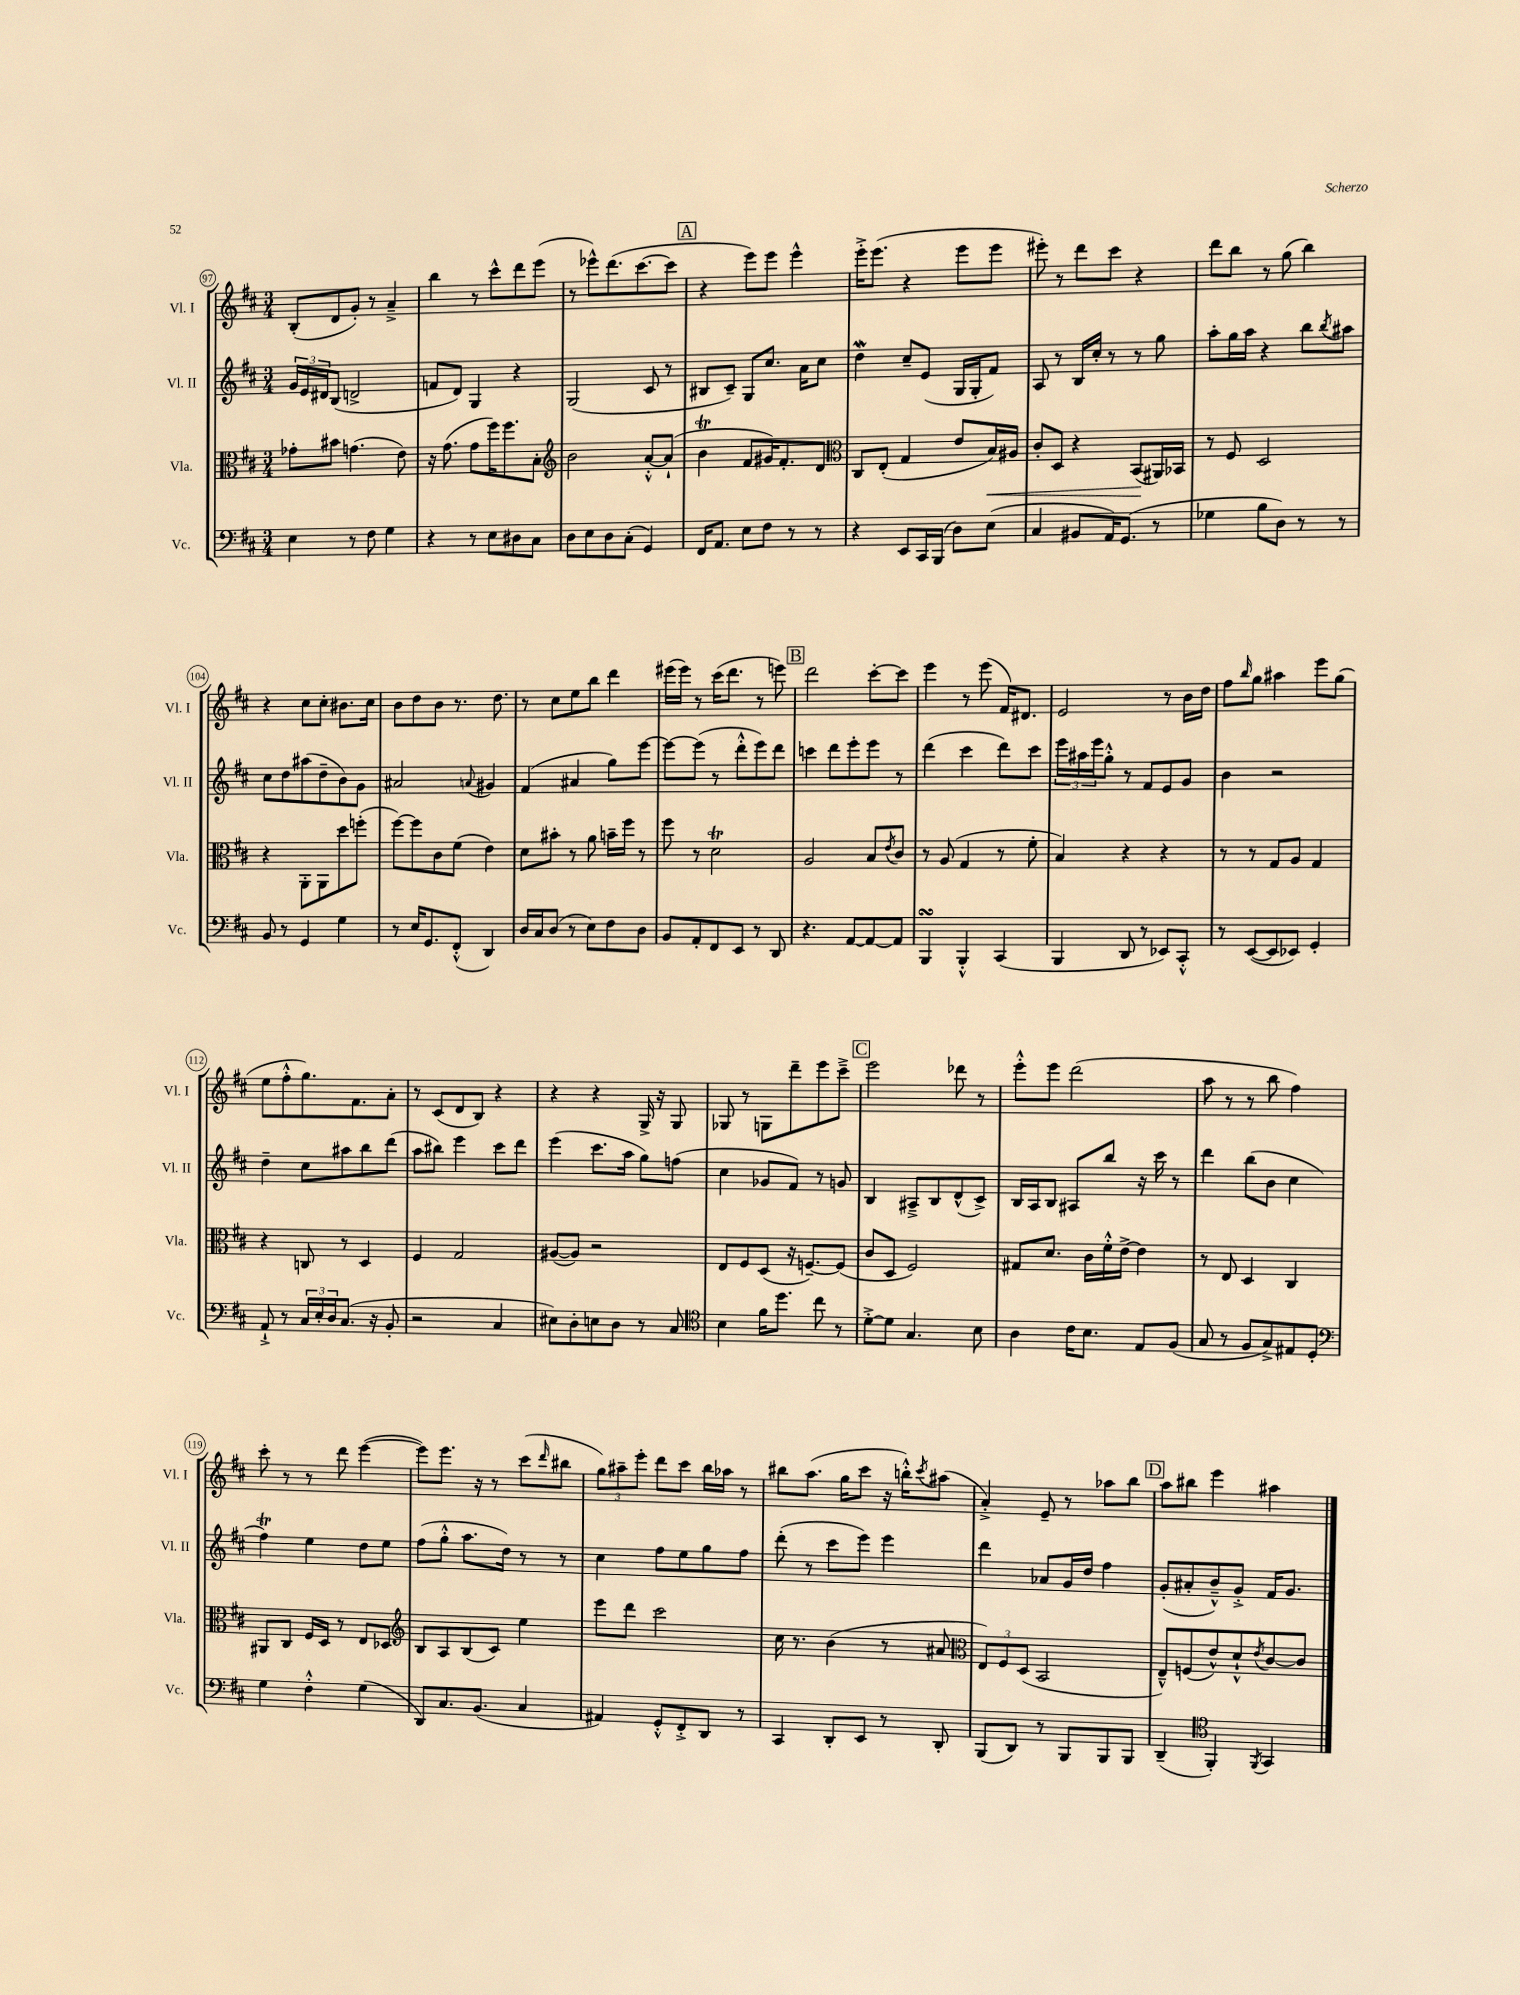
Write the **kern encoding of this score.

**kern	**kern	**kern	**kern
*staff4	*staff3	*staff2	*staff1
*clefF4	*clefC3	*clefG2	*clefG2
*k[f#c#]	*k[f#c#]	*k[f#c#]	*k[f#c#]
*M3/4	*M3/4	*M3/4	*M3/4
4E	8g-'	24g	(8B'
.	.	24e	.
.	.	24d#	.
.	8b#	(8B	8d
8r	(4.g	2d^	8g')
8F#	.	.	8r
4G	.	.	4a~^
.	8e)	.	.
=	=	=	=
4r	16r	8f	4bb
.	(8.g	.	.
.	.	8d)	.
8r	8g	4G	8r
8E	16ff#)	.	8ccc#^^
.	8.ff#	.	.
8D#	.	4r	8ddd
8C#	8B'	.	(8eee
=	=	=	=
*	*clefG2	*	*
8D	2b	(2G	8r
8E	.	.	8eee-^^)
8D	.	.	(8.ddd
(8C#'	.	.	.
.	.	.	[8.ccc#
4GG)	[8a'^^	8c#	.
.	(8a`]	8r	8ccc#]
=	=	=	=
16FF#	4b	8B#	4r
8.AA	.	.	.
.	.	8c#~)	.
8E	8f#	8G	8eee)
8F#	16g#)	8.cc#	8eee
.	8.f#'	.	.
8r	.	.	4eee^^
.	.	16a	.
8r	8d	8cc#	.
=	=	=	=
*	*clefC3	*	*
4r	8C#	4dd	16eee'^
.	.	.	(8.eee
.	(8E'	.	.
8EE	4G	8cc#~	4r
16CC#	.	(8e	.
(16BBB	.	.	.
8D)	8e	16G	8eee
.	.	16G'	.
(8E	16B)	8f#)	8eee
.	16A#	.	.
=	=	=	=
4C#	8c#'	8A	8eee#')
.	8D	8r	8r
8BB#	4r	16B	8ddd
.	.	16cc#'	.
16AA)	.	8r	8ccc#
(8.GG	.	.	.
.	(8BB	8r	4r
8r	16AA#)	8gg	.
.	16BB-	.	.
=	=	=	=
4G-	8r	8aa'	8ddd
.	8F#	16gg	8bb
.	.	16aa	.
8B	2D	4r	8r
8D)	.	.	(8gg
8r	.	8bb	4bb)
.	.	8qbb	.
8r	.	8aa#	.
=	=	=	=
8BB	4r	8cc#	4r
8r	.	8dd	.
4GG	8AA'	(8aa#	8cc#
.	8AA	8dd~	8cc#'
4G	8dd	8b)	8.b#
.	(8ff'	8g	.
.	.	.	16cc#
=	=	=	=
8r	[8ff#)	2a#	8b
16E	8ff#]	.	8dd
8.GG	.	.	.
.	8c#	.	8b
(8FF#'^^	(8f#	.	8.r
.	.	8qqa	.
4DD)	4e)	4g#	.
.	.	.	8.dd
=	=	=	=
16D	8d	(4f#	8r
16C#	.	.	.
(8D	8b#'	.	8cc#
8r	8r	4a#	8ee
8E)	8a	.	8bb
8F#	16b~	8gg)	4ddd
.	16ff#	.	.
8D	8r	[8eee	.
=	=	=	=
8BB	8ff#	8eee_	(16eee#
.	.	.	16eee#)
8AA'	8r	(8eee]	8r
8FF#	2d	8r	(16ccc#
.	.	.	8.ddd
8EE	.	8ddd'^^	.
8r	.	8eee)	8r
8DD	.	8ddd	8eee)
=	=	=	=
4.r	2A	4ccc	2ddd
.	.	8ddd	.
[8AA	.	8eee'	.
8AA_	8B	8eee	[8ccc#'
.	8qe	.	.
8AA]	8c#	8r	8ccc#]
=	=	=	=
4BBB	8r	(4ddd	4eee
.	(8A	.	.
4BBB'^^	4G	4ccc#	8r
.	.	.	(8eee
(4CC#	8r	8ddd)	16f#)
.	.	.	8.d#
.	8f#'	8ccc#	.
=	=	=	=
4BBB	4B)	24eee	2e
.	.	24aa#	.
.	.	24eee	.
.	.	8gg'^^	.
8DD	4r	8r	.
8r	.	8f#	.
8EE-)	4r	8e	8r
8CC#'^^	.	8g	16b
.	.	.	16dd
=	=	=	=
8r	8r	4b	8ff#
.	.	.	16qqbb
([8EE	8r	.	8gg
8EE]	8G	2r	4aa#
8EE-)	8A	.	.
4GG'	4G	.	8eee
.	.	.	(8gg
=	=	=	=
8AA`^	4r	4dd~	8ee
8r	.	.	8ff#'^^
24C#	8C	8cc#	8.gg)
24E'	.	.	.
24D	.	.	.
(8.C#	8r	8aa#	.
.	.	.	8.f#
.	4D	8bb	.
16r	.	.	.
8BB'	.	(8ddd	8a'
=	=	=	=
2r	4F#	8aa	8r
.	.	8bb#)	(8c#
.	2G	4eee	8d
.	.	.	8B)
4C#	.	8ccc#	4r
.	.	8ddd	.
=	=	=	=
8E#)	([8A#	(4eee	4r
8D'	8A#])	.	.
8E	2r	8.ccc#	4r
8D	.	.	.
.	.	16aa	.
8r	.	8gg)	16G^
.	.	.	16r
8C#	.	(8ff	8G
=	=	=	=
*clefC4	*	*	*
4B	8E	4cc#	8G-
.	8F#	.	8r
16f#	(8D	8g-	8G
8.dd	.	.	.
.	16r	8f#)	8ddd~
.	[8.F~)	.	.
8cc#	.	8r	8eee
8r	(8F]	8g	8ccc#~^
=	=	=	=
[8d'^	8c#	4B	2eee
8d]	8D	.	.
4.G	2F#)	8A#~^	.
.	.	8B	.
.	.	(8d^^	8ddd-
8B	.	8c#^)	8r
=	=	=	=
4A	8G#	16B	8eee'^^
.	.	16A	.
.	8.d	8B	8eee
16c#	.	8A#	(2ddd
8.B	16c#	.	.
.	16f#'^^	8bb	.
.	[16e^	.	.
8E	4e]	16r	.
.	.	16ccc#	.
(8F#	.	8r	.
=	=	=	=
8G	8r	4ddd	8aa
8r	8E	.	8r
8F#	4D	(8bb	8r
8G^)	.	8b	8bb
8E#	4C#	4cc#	4ff#)
8D'	.	.	.
=	=	=	=
*clefF4	*	*	*
4G	8AA#	4ff#)	8ccc#'
.	8C#	.	8r
4F#'^^	16F#	4ee	8r
.	16D	.	.
.	8r	.	8ddd
(4G	8E	8dd	([4eee
.	8D-	8ee	.
=	=	=	=
*	*clefG2	*	*
8DD)	8B	(8ff#	8eee])
8.C#	8A	8gg'^^	8.eee
.	(8B	8.aa	.
(8.BB	.	.	16r
.	8c#)	.	8r
.	.	16dd)	.
4C#	4ee	8r	(8ccc#
.	.	.	16qqddd
.	.	8r	8bb#
=	=	=	=
4AA#)	8eee	4cc#	12gg)
.	.	.	12aa#~
.	8ddd	.	.
.	.	.	12eee'
8GG'^^	2ccc#	8ff#	8ddd
8FF#'^	.	8ee	8ccc#
8DD	.	8gg	16bb
.	.	.	16aa-
8r	.	8ff#	8r
=	=	=	=
4CC#	16cc#	(8ddd'	8bb#
.	8.r	.	.
.	.	8r	(8.aa
8DD'	(4b	8ccc#	.
.	.	.	16gg
8EE	.	8eee)	8ccc#
8r	8r	4eee	16r
.	.	.	16bb'^^)
.	.	.	8qccc#
8DD'	8a#	.	(8aa#
=	=	=	=
*	*clefC3	*	*
(8BBB	12E)	4ddd	4a'^)
.	12F#	.	.
8DD)	.	.	.
.	(12D	.	.
8r	2BB	8a-	8e~
8BBB	.	16g	8r
.	.	16dd	.
8BBB	.	4ff#	8aa-
8BBB	.	.	8bb
=	=	=	=
(4DD~	8E~^^)	(8g'	8aa
.	(8F	8a#'	8bb#
*clefC4	*	*	*
4FF#')	8e^^)	8b~^^)	4eee
.	8d`^^	8g'^	.
8qFF#	8qe	.	.
4GG	[8c#	16f#	4aa#
.	.	8.g	.
.	8c#]	.	.
==	==	==	==
*-	*-	*-	*-
